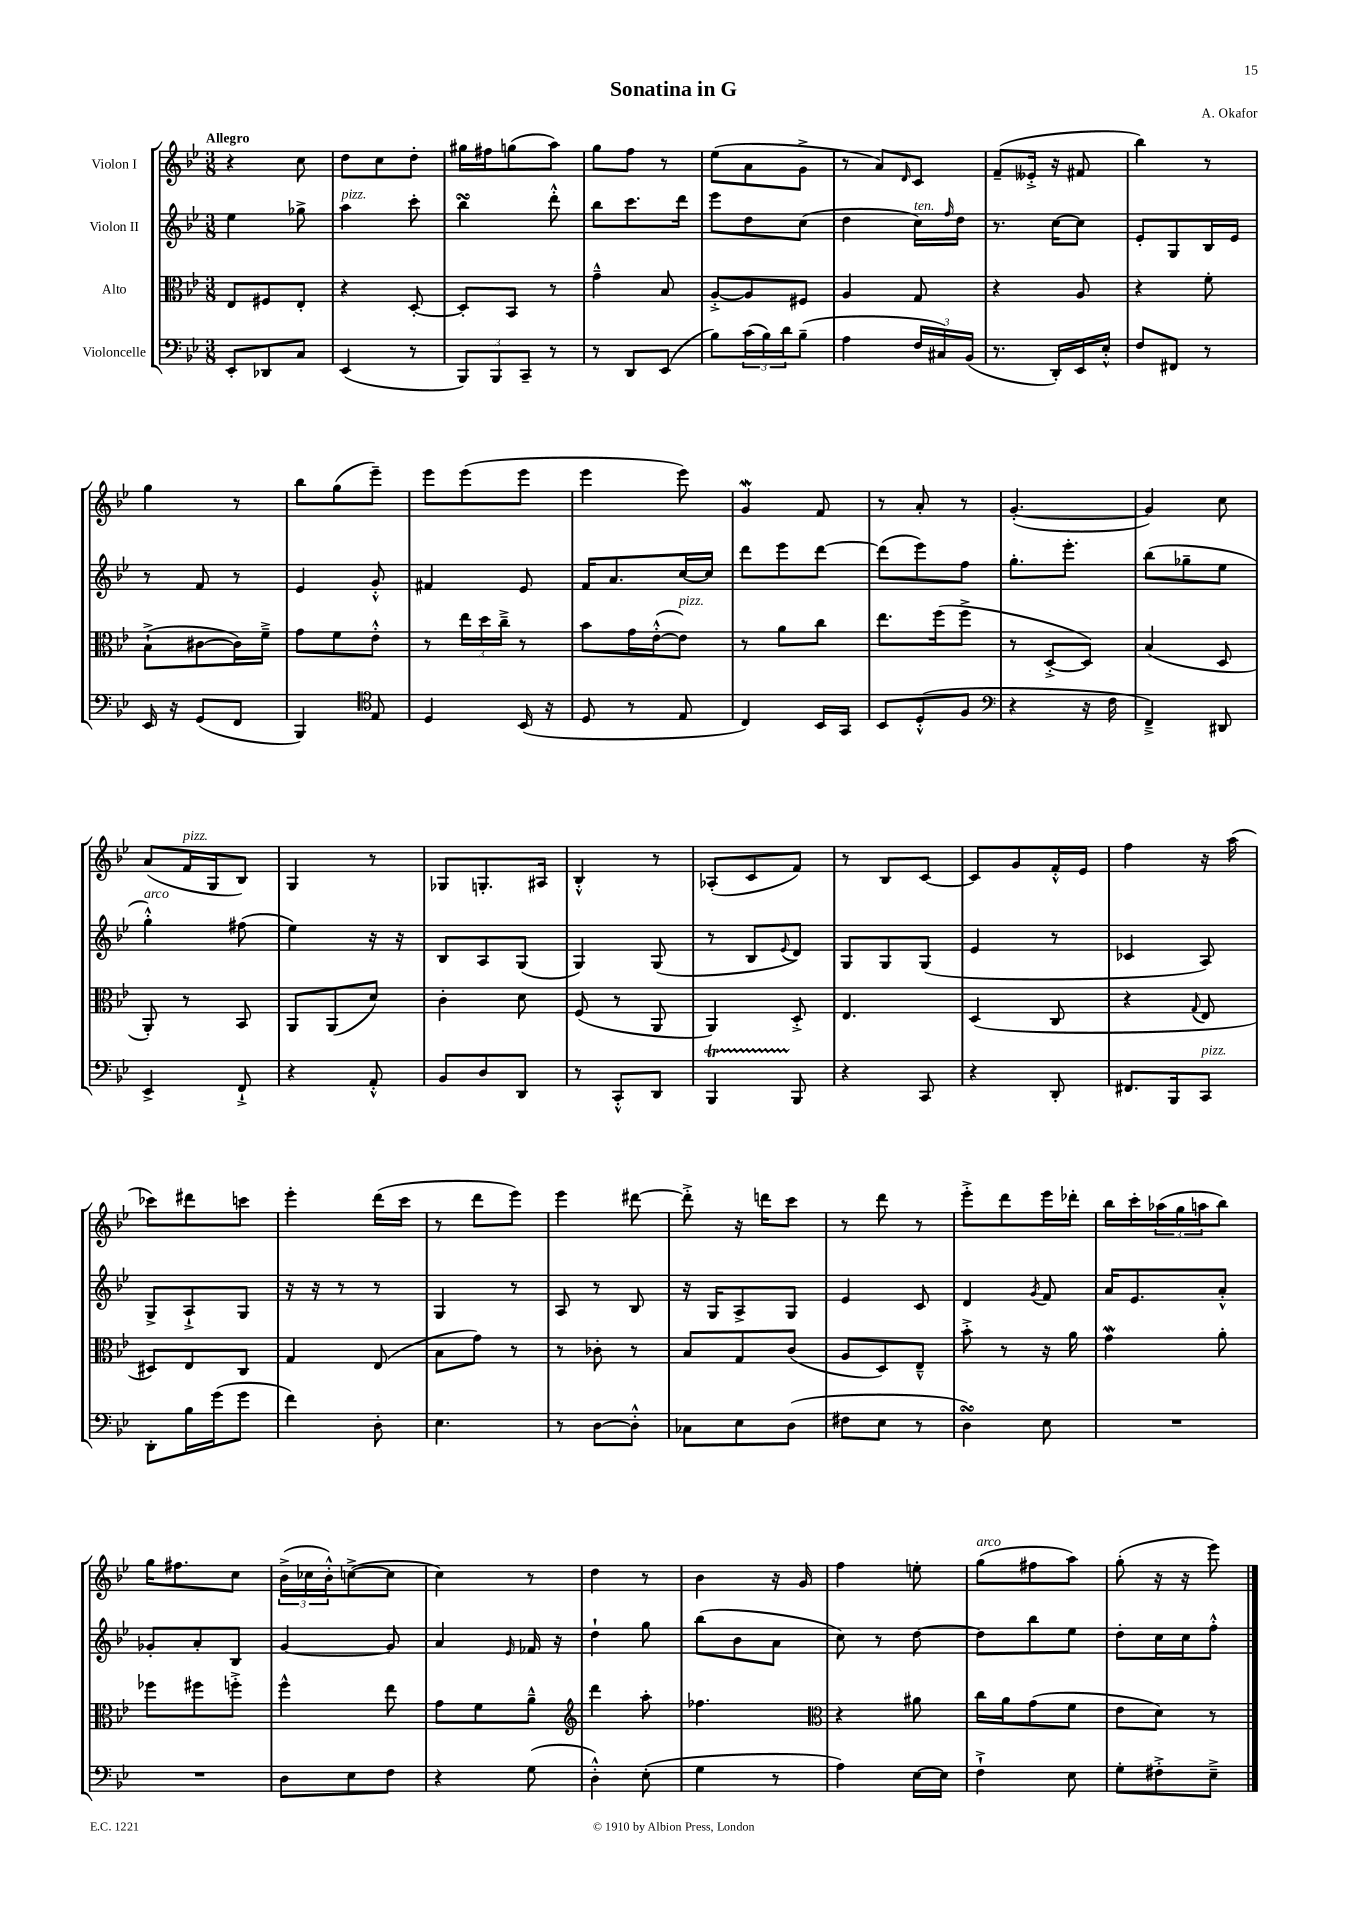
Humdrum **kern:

**kern	**kern	**kern	**kern
*staff4	*staff3	*staff2	*staff1
*clefF4	*clefC3	*clefG2	*clefG2
*k[b-e-]	*k[b-e-]	*k[b-e-]	*k[b-e-]
*M3/8	*M3/8	*M3/8	*M3/8
8EE-'	8E-	4ee-	4r
8DD-	8F#	.	.
8C	8E-'	8gg-^	8cc
=	=	=	=
(4EE-	4r	4aa	8dd
.	.	.	8cc
8r	[8D'	8ccc'	8dd'
=	=	=	=
12BBB-)	8D']	4bb-	16gg#
.	.	.	16ff#
12BBB-	.	.	.
.	8BB-	.	(8gg
12CC~	.	.	.
8r	8r	8ddd'^^	8aa)
=	=	=	=
8r	4g~^^	8bb-	8gg
8DD	.	8.ccc	8ff
(8EE-	8B-	.	8r
.	.	16ddd	.
=	=	=	=
8B-)	[8A'^	8eee-	(8ee-
(24c	8A]	8dd	8a
24B-)	.	.	.
24d	.	.	.
(8B-~	8F#	(8cc	8g^
=	=	=	=
4A	4A	4dd	8r
.	.	.	8a)
.	.	.	16qqd
24F	8G	16cc)	8c
24C#)	.	.	.
.	.	16qqff	.
.	.	16dd	.
(24BB-	.	.	.
=	=	=	=
8.r	4r	8.r	(8f~
.	.	.	16e--'^
16DD')	.	[16cc	16r
16EE-	8A	8cc]	8f#
16E-'^^	.	.	.
=	=	=	=
8F	4r	8e-'	4bb-)
8FF#	.	8G	.
8r	8f'	16B-	8r
.	.	16e-	.
=	=	=	=
16EE-	(8B-`^	8r	4gg
16r	.	.	.
(8GG	[8c#	8f	.
8FF	16c#])	8r	8r
.	16f~^	.	.
=	=	=	=
4BBB-)	8g	4e-	8bb-
.	8f	.	(8gg
*clefC4	*	*	*
8E-	8e-'^^	8g'^^	8eee-~)
=	=	=	=
4D	8r	4f#	8eee-
.	24ee-	.	(8eee-
.	24dd	.	.
.	24cc~^	.	.
(16BB-	8r	8e-	8eee-
16r	.	.	.
=	=	=	=
8D	8b-	16f	4eee-
.	.	8.a	.
8r	16g	.	.
.	([16e-'^^	.	.
8E-	8e-])	[16cc	8eee-)
.	.	16cc]	.
=	=	=	=
4C)	8r	8ddd	4g
.	8a	8eee-	.
16BB-	8cc	[8ddd	8f
16GG	.	.	.
=	=	=	=
8BB-	8.ee-	(8ddd]	8r
(8D'^^	.	8eee-)	8a'
.	(16ff	.	.
8F	8ff^	8ff	8r
=	=	=	=
*clefF4	*	*	*
4r	8r	8.gg'	([4.g'
.	[8D'^	.	.
.	.	8.eee-'	.
16r	8D])	.	.
16F	.	.	.
=	=	=	=
4FF~^)	(4B-	(8bb-	4g])
.	.	8gg-~	.
8DD#	8D	8ee-	8cc
=	=	=	=
4EE-^	8AA')	4gg'^^)	(8a
.	8r	.	16f
.	.	.	16G
8FF`^	8BB-	(8ff#	8B-)
=	=	=	=
4r	8AA	4ee-)	4G
.	(8AA	.	.
8AA'^^	8d)	16r	8r
.	.	16r	.
=	=	=	=
8BB-	4c'	8B-	8G-
8D	.	8A	8.G'
8DD	8d	(8G	.
.	.	.	16A#
=	=	=	=
8r	(8F	4G)	4B-'^^
8CC'^^	8r	.	.
8DD	8AA	(8G	8r
=	=	=	=
4BBB-	4AA)	8r	(8A-'
.	.	8B-	8c
.	.	8qqe-	.
8BBB-	8D'^	8d)	8f)
=	=	=	=
4r	4.E-	8G	8r
.	.	8G	8B-
8CC	.	(8G	[8c
=	=	=	=
4r	(4D	4e-	8c]
.	.	.	8g
8DD'	8C	8r	16f'^^
.	.	.	16e-
=	=	=	=
8.FF#	4r	4c-	4ff
16BBB-	.	.	.
.	8qqG	.	.
8CC	8E-	8A)	16r
.	.	.	(16aa
=	=	=	=
8DD'	8D#)	8G^	8ccc-)
16B-	8E-	8A`^	8ddd#
(16g	.	.	.
8g	8C	8G	8ccc
=	=	=	=
4f)	4G	16r	4eee-'
.	.	16r	.
.	.	8r	.
8D'	(8E-	8r	(16ddd
.	.	.	16ccc
=	=	=	=
4.E-	8B-	4G	8r
.	8g)	.	8ddd
.	8r	8r	8eee-)
=	=	=	=
8r	8r	8A	4eee-
[8D	8c-'	8r	.
8D'^^]	8r	8B-	[8ddd#
=	=	=	=
8C-	8B-	16r	8ddd#'^]
.	.	16G	.
8E-	8G	8A^	16r
.	.	.	16ddd
(8D	(8c	8G	8ccc
=	=	=	=
8F#	8A	4e-	8r
8E-	8D)	.	8ddd
8r	8E-~^^	8c	8r
=	=	=	=
4D)	8b-'^	4d	8eee-'^
.	8r	.	8ddd
.	.	8qg	.
8E-	16r	8f	16eee-
.	16a	.	16ddd-'
=	=	=	=
4.r	4g	16a	16bb-
.	.	8.e-	16ccc'
.	.	.	(24aa-
.	.	.	24gg
.	.	.	24aa
.	8a'	8a'^^	8bb-)
=	=	=	=
4.r	8ff-	8g-'	16gg
.	.	.	8.ff#
.	8ff#	8a'	.
.	8ff'^	8B-	8cc
=	=	=	=
8D	4ff^^	[4g	(24b-^
.	.	.	24cc-
.	.	.	24b-'^^)
8E-	.	.	([8cc^
8F	8ee-	8g]	8cc]
=	=	=	=
4r	8g	4a	4cc)
.	8f	.	.
.	.	16qqe-	.
(8G	8a~^^	16f-	8r
.	.	16r	.
=	=	=	=
*	*clefG2	*	*
4D'^^)	4ddd	4dd`	4dd
(8E-'	8aa'	8gg	8r
=	=	=	=
4G	4.ff-	(8bb-	4b-
.	.	8b-	.
8r	.	8a	16r
.	.	.	16g
=	=	=	=
*	*clefC3	*	*
4A)	4r	8cc)	4ff
.	.	8r	.
[16E-	8a#	[8dd	8ee'
16E-]	.	.	.
=	=	=	=
4F`^	16cc	8dd]	(8gg
.	16a	.	.
.	(8g	8bb-	8ff#
8E-	8f	8ee-	8aa)
=	=	=	=
8G'	8e-	8dd'	(8gg'
8F#'^	8d)	16cc	16r
.	.	16cc	16r
8E-~^	8r	8ff'^^	8eee-)
==	==	==	==
*-	*-	*-	*-
